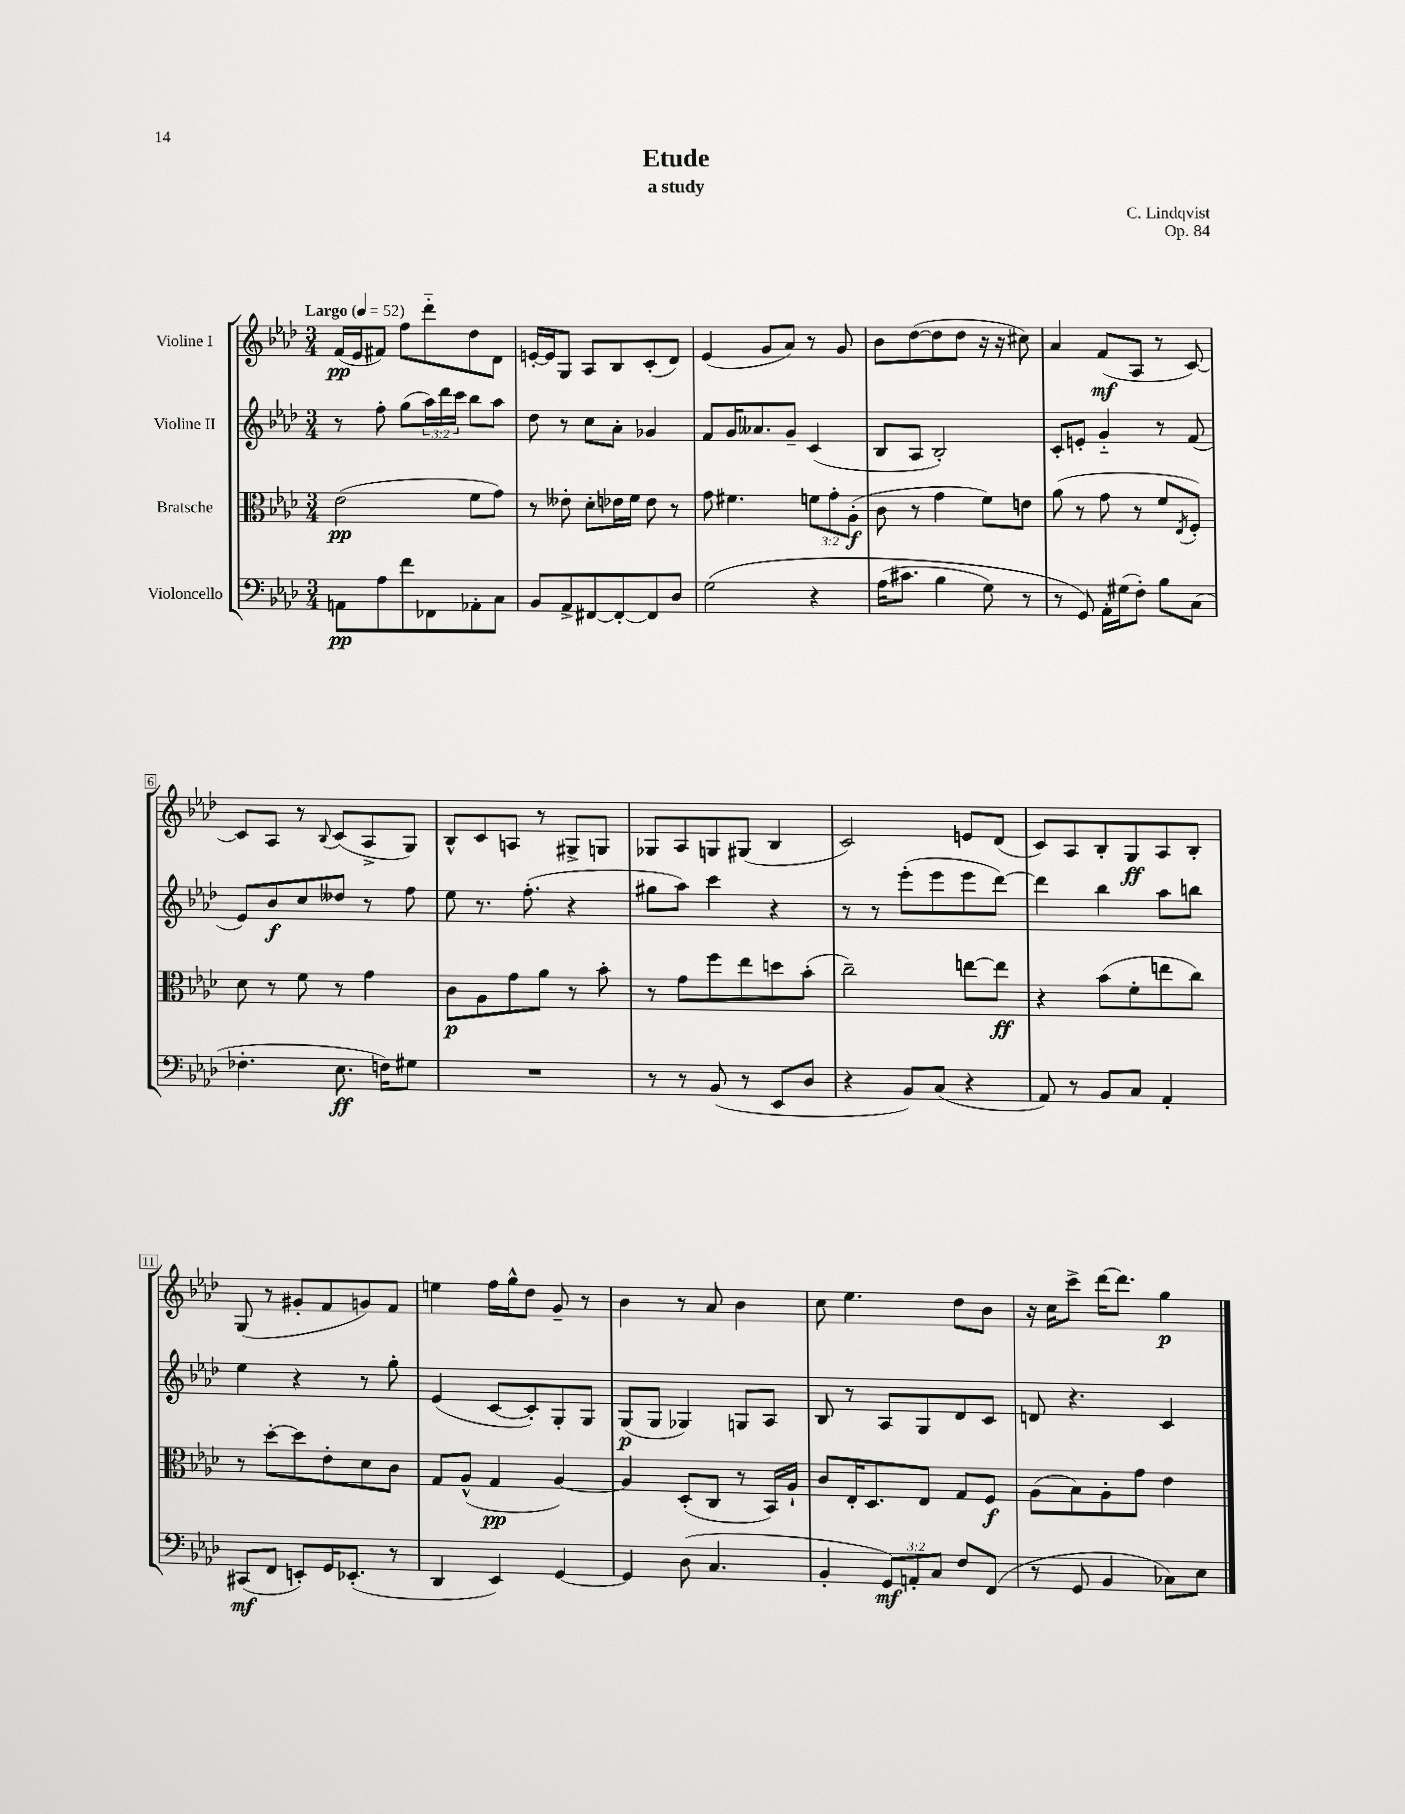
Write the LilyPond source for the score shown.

\header { title = "Etude" composer = "C. Lindqvist" subtitle = "a study" opus = "Op. 84" }
<<
\new StaffGroup <<
\new Staff = "s0" \with { instrumentName = "Violine I" } {
    \clef treble \key aes \major \numericTimeSignature \time 3/4 \tempo "Largo" 4 = 52
    f'16\pp( ees'16 fis'8) f''8 des'''8-_ des''8 des'8 |
    e'16~-. e'16 g8 aes8 bes8 c'8-.( des'8) |
    ees'4( g'8 aes'8) r8 g'8 |
    bes'8 des''8~( des''8 des''8 r16 r16 cis''8) |
    aes'4 f'8\mf( aes8 r8 c'8~) |
    c'8 aes8 r8 \appoggiatura { bes8 } c'8( aes8-> g8) |
    bes8-^ c'8 a8 r8 gis8-> g8 |
    ges8 aes8 g8 gis8( bes4 |
    c'2) e'8 des'8( |
    c'8) aes8 bes8-. g8\ff aes8 bes8-. |
    g8( r8 gis'8-. f'8 g'8) f'8 |
    e''4 f''16 g''16-^ des''8 g'8-- r8 |
    bes'4 r8 aes'8 bes'4 |
    c''8 ees''4. des''8 bes'8 |
    r16 c''16 c'''8-> des'''16~ des'''8. g''4\p \bar "|." |
}
\new Staff = "s1" \with { instrumentName = "Violine II" } {
    \clef treble \key aes \major \numericTimeSignature \time 3/4 \override Staff.TupletNumber.text = #tuplet-number::calc-fraction-text
    r8 f''8-. g''8( \tuplet 3/2 { aes''16) des'''16 c'''16 } bes''8 aes''8 |
    des''8 r8 c''8 aes'8-. ges'4 |
    f'8 g'16 aeses'8. g'8-- c'4( |
    bes8 aes8 bes2-.) |
    c'8-. e'8-. g'4-_ r8 f'8( |
    ees'8) bes'8\f c''8 deses''8 r8 f''8 |
    ees''8 r8. f''8.-.( r4 |
    gis''8 aes''8) c'''4 r4 |
    r8 r8 ees'''8-.( ees'''8 ees'''8 des'''8~) |
    des'''4 bes''4 aes''8 b''8 |
    ees''4 r4 r8 g''8-. |
    ees'4( c'8~ c'8-.) g8-. g8 |
    g8\p( g8 ges4) g8 aes8 |
    bes8 r8 aes8 g8 des'8 c'8 |
    d'8 r4. c'4 \bar "|." |
}
\new Staff = "s2" \with { instrumentName = "Bratsche" } {
    \clef alto \key aes \major \numericTimeSignature \time 3/4 \override Staff.TupletNumber.text = #tuplet-number::calc-fraction-text
    ees'2\pp( f'8 g'8) |
    r8 eeses'8-. des'8-. ees'16 f'16 ees'8 r8 |
    g'8 fis'4. \tuplet 3/2 { f'8 g'8-. aes8-.\f( } |
    c'8 r8 g'4 f'8) e'8 |
    aes'8( r8 g'8 r8 f'8 \acciaccatura { ees8 } f8-.) |
    des'8 r8 f'8 r8 g'4 |
    c'8\p aes8 g'8 aes'8 r8 bes'8-. |
    r8 g'8 f''8 ees''8 d''8 bes'8-.( |
    c''2--) e''8~ e''8\ff |
    r4 bes'8( f'8-. e''8 c''8) |
    r8 des''8~-. des''8 ees'8-. des'8 c'8 |
    g8 aes8-^( g4\pp aes4~) |
    aes4 des8-.( c8 r8 bes,16) aes16-! |
    c'8 ees16-. des8. ees8 g8 f8\f |
    aes8( bes8) aes8-. g'8 ees'4 \bar "|." |
}
\new Staff = "s3" \with { instrumentName = "Violoncello" } {
    \clef bass \key aes \major \numericTimeSignature \time 3/4 \override Staff.TupletNumber.text = #tuplet-number::calc-fraction-text
    a,8\pp aes8 f'8 fes,8 aes,8-. c8 |
    bes,8 aes,8-> fis,8~ fis,8~-. fis,8 des8 |
    g2\( r4 |
    aes16( cis'8. bes4 g8) r8 |
    r8 g,8\) aes,16-. gis16( f8-.) bes8 c8( |
    fes4.-. ees8.\ff f16) gis8 |
    R2. |
    r8 r8 bes,8( r8 ees,8 des8 |
    r4 bes,8) c8( r4 |
    aes,8) r8 bes,8 c8 aes,4-. |
    cis,8\mf( f,8 e,8-.) g,16 ees,8.-.( r8 |
    des,4 ees,4) g,4~ |
    g,4 des8( c4. |
    bes,4-. \tuplet 3/2 { g,8\mf) a,8-. c8 } f8 f,8( |
    r8 g,8 bes,4 ces8) ees8 \bar "|." |
}
>>
>>
\layout { \context { \Score \override BarNumber.stencil = #(make-stencil-boxer 0.1 0.3 ly:text-interface::print) } }
